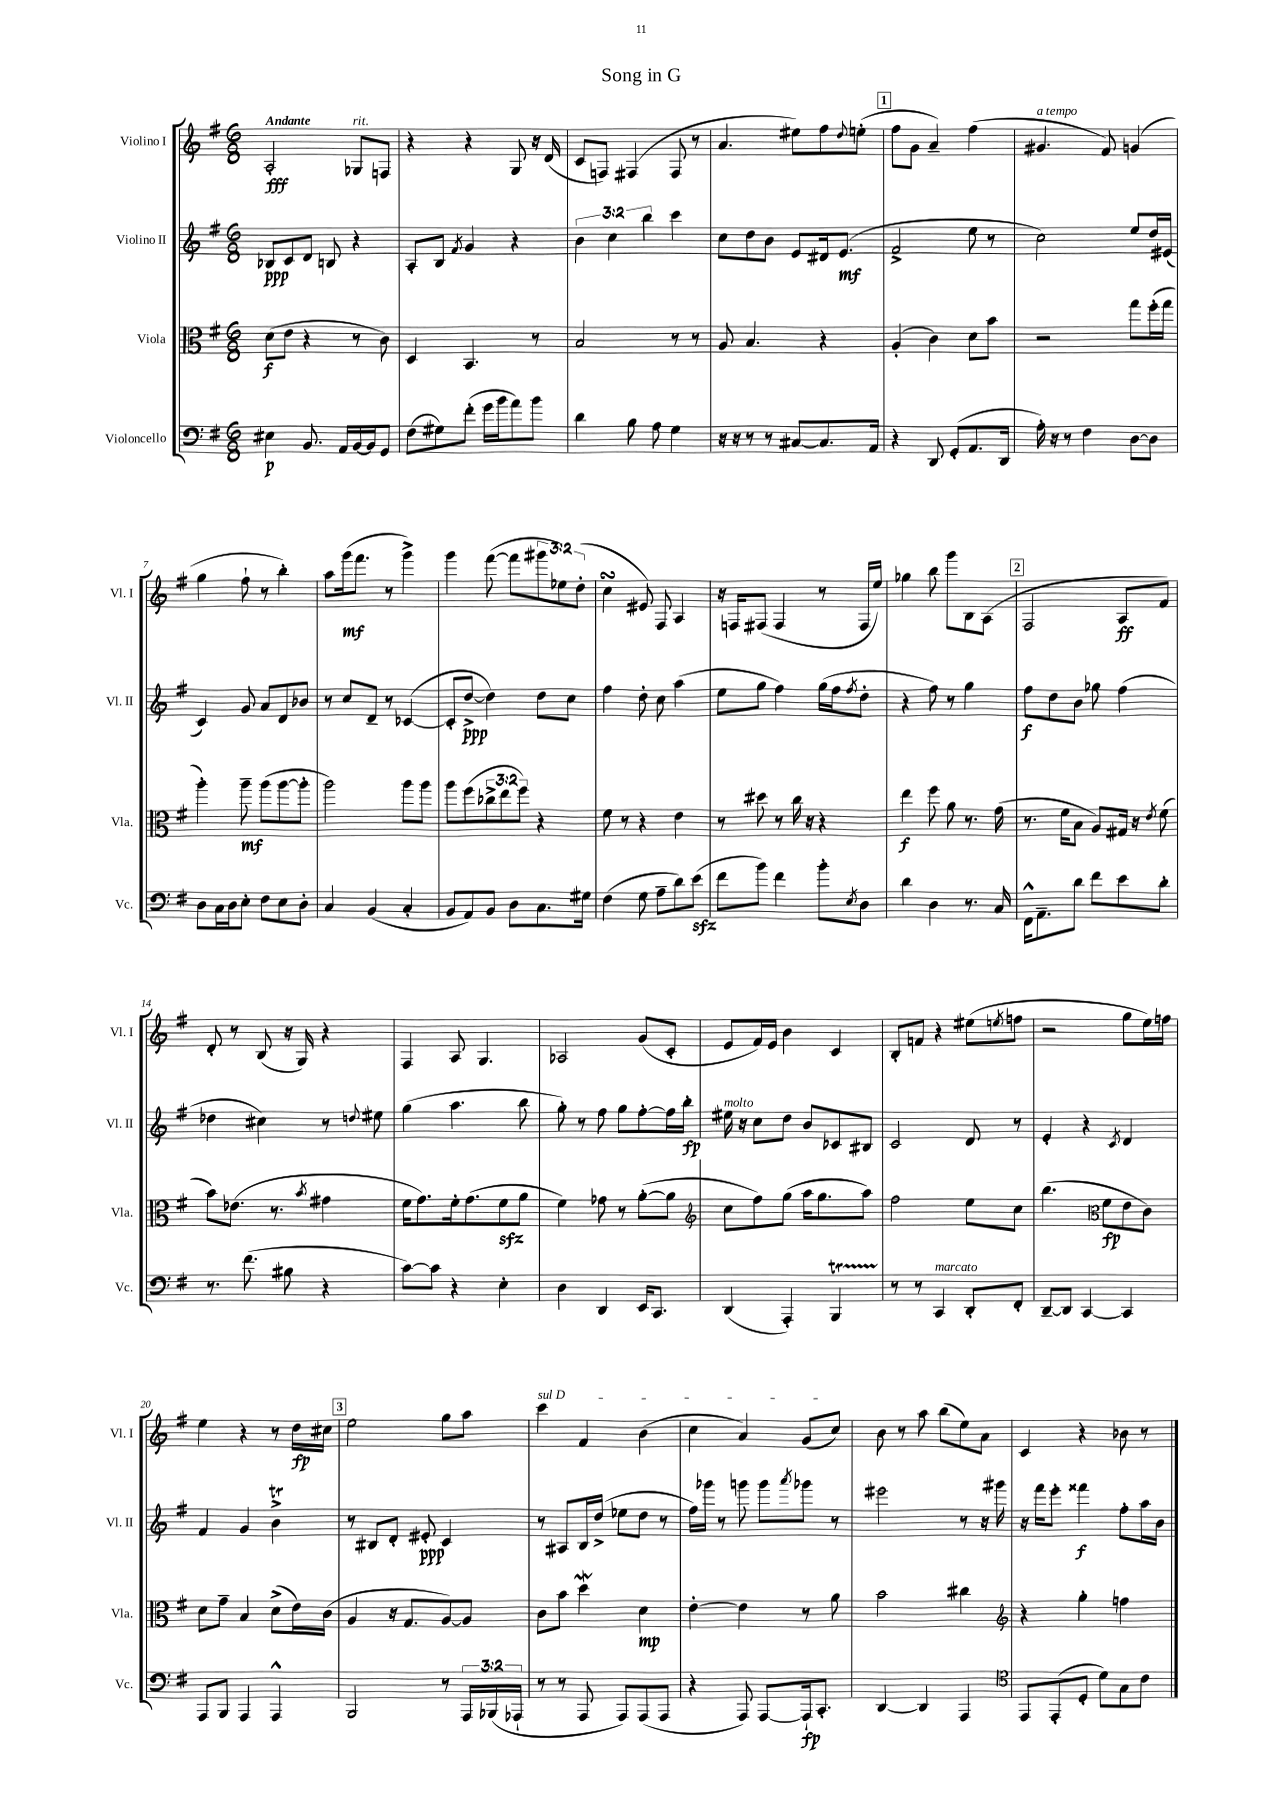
\header { title = "Song in G" }
<<
\new StaffGroup <<
\new Staff = "s0" \with { instrumentName = "Violino I" shortInstrumentName = "Vl. I" } {
    \clef treble \key g \major \numericTimeSignature \time 6/8 \override Staff.TupletNumber.text = #tuplet-number::calc-fraction-text \tempo "Andante"
    a2-.\fff ges8^\markup { \italic "rit." } f8 |
    r4 r4 g8 r16 d'16( |
    c'8 f8) fis4( fis8 r8 |
    a'4. eis''8) fis''8 \appoggiatura { d''8 } e''8-.( |
    \mark \markup { \box "1" } fis''8 g'8 a'4--) fis''4( |
    gis'4.^\markup { \italic "a tempo" } fis'8) g'4( |
    g''4 fis''8-! r8 b''4-.) |
    a''8 g'''16\mf( fis'''8. r8 g'''4->) |
    g'''4 fis'''8~( fis'''8 \tuplet 3/2 { gis'''8 ees''8) d''8-.( } |
    c''4\turn eis'8) fis8 a4 |
    r16 f16 fis8( fis4 r8 fis16 e''16) |
    ges''4 b''8 g'''8 b8 a8( |
    \mark \markup { \box "2" } fis2 a8\ff fis'8) |
    d'8-. r8 b8( r16 g16) r4 |
    fis4 a8 g4. |
    aes2 g'8( c'8-. |
    e'8 fis'16) e'16 b'4 c'4 |
    b8-. f'8 r4 eis''8( \acciaccatura { e''8 } f''8 |
    r2 g''8 e''16) f''16 |
    e''4 r4 r8 d''16\fp cis''16 |
    \mark \markup { \box "3" } e''2 g''8 a''8 |
    \once \override TextSpanner.bound-details.left.text = \markup { \italic "sul D" } c'''4\startTextSpan fis'4 b'4( |
    c''4 a'4) g'8( c''8\stopTextSpan) |
    b'8 r8 a''8 b''8( e''8) a'8 |
    c'4 r4 bes'8 r8 \bar "|." |
}
\new Staff = "s1" \with { instrumentName = "Violino II" shortInstrumentName = "Vl. II" } {
    \clef treble \key g \major \numericTimeSignature \time 6/8 \override Staff.TupletNumber.text = #tuplet-number::calc-fraction-text
    bes8\ppp c'8 d'8 b8 r4 |
    a8-. b8 \acciaccatura { fis'8 } g'4 r4 |
    \tuplet 3/2 { b'4 c''4 b''4 } c'''4 |
    c''8 d''8 b'8 e'8 dis'16 e'8.\mf( |
    \mark \markup { \box "1" } fis'2-> e''8 r8 |
    c''2) e''8 d''16 eis'16( |
    c'4) g'8 a'8 d'8 bes'8 |
    r8 c''8 d'8-- r8 ces'4~( |
    ces'8-. d''8~->\ppp d''4) d''8 c''8 |
    fis''4 d''8-. c''8 a''4( |
    e''8 g''8 fis''4) g''16( fis''16 \acciaccatura { fis''8 } d''8-. |
    r4 fis''8) r8 g''4 |
    \mark \markup { \box "2" } fis''8\f d''8 b'8 ges''8 fis''4( |
    des''4 cis''4) r8 \appoggiatura { d''8 } eis''8 |
    g''4( a''4. b''8 |
    g''8-.) r8 fis''8 g''8 fis''8~-. fis''16 b''16-.\fp |
    eis''16^\markup { \italic "molto" } r16 c''8 d''8 b'8 ces'8 bis8 |
    c'2 d'8 r8 |
    e'4-. r4 \acciaccatura { c'8 } d'4 |
    fis'4 g'4 b'4->\trill |
    \mark \markup { \box "3" } r8 bis8 d'8-. eis'8-.\ppp c'4 |
    r8 ais8 b16 d''16->( ees''8 d''8 r8 |
    fis''16) ges'''16 r8 g'''8 g'''8 \acciaccatura { a'''8 } ges'''8 r8 |
    eis'''2 r8 r16 gis'''16 |
    r16 fis'''16 e'''8-. fisis'''4\f fis''8-. a''16 b'16 \bar "|." |
}
\new Staff = "s2" \with { instrumentName = "Viola" shortInstrumentName = "Vla." } {
    \clef alto \key g \major \numericTimeSignature \time 6/8 \override Staff.TupletNumber.text = #tuplet-number::calc-fraction-text
    d'8\f( e'8 r4 r8 c'8) |
    d4 b,4. r8 |
    b2 r8 r8 |
    a8 b4. r4 |
    \mark \markup { \box "1" } a4-.( c'4) d'8 b'8 |
    r2 g''8 fis''16-.( g''16 |
    a''4-.) a''8--\mf a''8( a''8~ a''8-. |
    a''2) a''8 a''8 |
    a''8 fis''8( \tuplet 3/2 { ces''8-> e''8 fis''8) } r4 |
    fis'8 r8 r4 e'4 |
    r8 dis''8 r8 c''16 r16 r4 |
    e''4\f fis''8 a'8 r8. g'16( |
    \mark \markup { \box "2" } r8. fis'16 b8 a8) gis16 r16 \acciaccatura { e'8 } fis'8( |
    b'8) ees'8.( r8. \acciaccatura { b'8 } gis'4 |
    fis'16 g'8.) fis'16-. g'8.( fis'8\sfz a'8 |
    fis'4) ges'8 r8 a'8~-.( a'8 |
    \clef treble c''8 fis''8) g''8( a''16 g''8. a''8) |
    fis''2 e''8 c''8 |
    b''4.( \clef alto fis'8\fp e'8 c'8) |
    d'8 g'8-- b4 d'8->( e'16) c'16( |
    \mark \markup { \box "3" } a4 r16 g8. a8~) a8 |
    c'8 b'8 d''4\mordent d'4\mp |
    e'4~-. e'4 r8 a'8 |
    b'2 cis''4 |
    \clef treble r4 g''4-. f''4 \bar "|." |
}
\new Staff = "s3" \with { instrumentName = "Violoncello" shortInstrumentName = "Vc." } {
    \clef bass \key g \major \numericTimeSignature \time 6/8 \override Staff.TupletNumber.text = #tuplet-number::calc-fraction-text
    eis4\p b,8. a,16 b,16~ b,16 g,8 |
    fis8( gis8) fis'8-.( g'16 b'16 a'8) b'8 |
    d'4 b8 a8 g4 |
    r16 r16 r8 r8 cis8~ cis8. a,16 |
    \mark \markup { \box "1" } r4 d,8 g,8-.( a,8. d,16 |
    a16-.) r16 r8 fis4 d8~ d8 |
    d8 c16 d16 e8-. fis8 e8 d8-. |
    c4 b,4( c4-. |
    b,8 a,8) b,8 d8 c8. gis16 |
    fis4( g8 a8-- d'8) e'8\sfz( |
    fis'8 b'8) fis'4 b'8-. \acciaccatura { e8 } d8 |
    d'4 d4 r8. c16 |
    \mark \markup { \box "2" } fis,16-^ a,8.-- d'8 fis'8 e'8 d'8-. |
    r8. fis'8.( bis8 r4 |
    c'8~) c'8 r4 e4-. |
    d4 d,4 e,16 c,8. |
    d,4( a,,4-.) b,,4\startTrillSpan |
    r8\stopTrillSpan r8 c,4^\markup { \italic "marcato" } d,8-. fis,8-. |
    d,8~-- d,8 c,4~ c,4 |
    a,,8 b,,8 a,,4 a,,4-^ |
    \mark \markup { \box "3" } b,,2 r8 \tuplet 3/2 { a,,16 bes,,16( aes,,16-! } |
    r8 r8 a,,8 a,,8) a,,8( a,,8 |
    r4 a,,8) a,,8~ a,,16-!\fp c,8.-. |
    d,4~ d,4 a,,4 |
    \clef tenor e,8 e,8-.( d8-. d'8) g8 c'8 \bar "|." |
}
>>
>>
